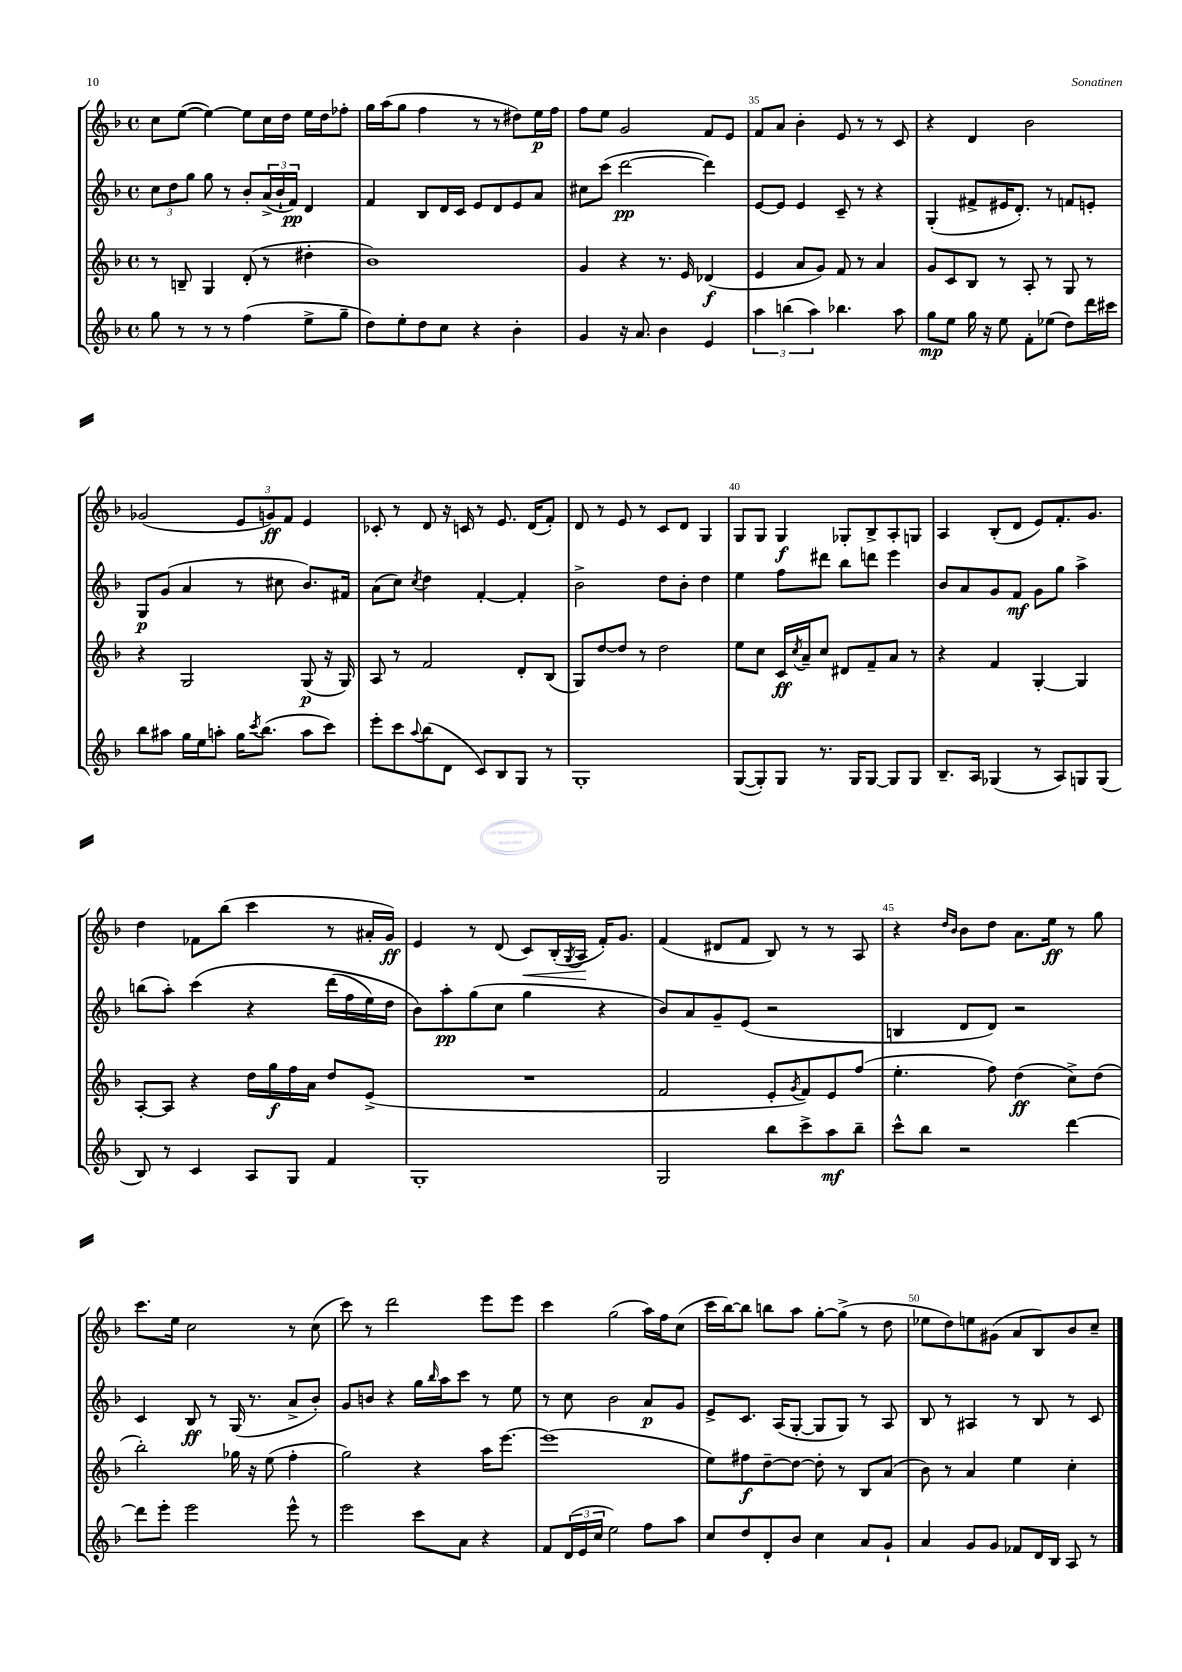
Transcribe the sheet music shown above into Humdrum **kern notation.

**kern	**kern	**kern	**kern
*staff4	*staff3	*staff2	*staff1
*clefG2	*clefG2	*clefG2	*clefG2
*k[b-]	*k[b-]	*k[b-]	*k[b-]
*M4/4	*M4/4	*M4/4	*M4/4
*met(c)	*met(c)	*met(c)	*met(c)
8gg	8r	12cc	8cc
.	.	12dd	.
8r	8B~	.	([8ee
.	.	12gg	.
8r	4G	8gg	4ee_)
8r	.	8r	.
(4ff	(8d'	8b-'	8ee]
.	8r	(24a^	16cc
.	.	24b-`	.
.	.	.	16dd
.	.	24f)	.
8ee^	4dd#'	4d	16ee
.	.	.	16dd
8gg~	.	.	8ff-'
=	=	=	=
8dd)	1b-)	4f	16gg
.	.	.	(16aa
8ee'	.	.	8gg
8dd	.	8B-	4ff
8cc	.	16d	.
.	.	16c	.
4r	.	8e	8r
.	.	8d	8r
4b-'	.	8e	8dd#)
.	.	8a	16ee
.	.	.	16ff
=	=	=	=
4g	4g	8cc#	8ff
.	.	(8ccc	8ee
16r	4r	[2ddd	2g
8.a	.	.	.
4b-	8.r	.	.
.	16e	.	.
4e	(4d-	4ddd])	8f
.	.	.	8e
=	=	=	=
6aa	4e	[8e	8f
.	.	8e]	8a
(6bb	.	.	.
.	8a	4e	4b-'
6aa)	.	.	.
.	8g)	.	.
4.bb-	8f	8c~	8e
.	8r	8r	8r
.	4a	4r	8r
8aa	.	.	8c
=	=	=	=
8gg	8g	(4G'	4r
8ee	8c	.	.
16gg	8B-	8f#^	4d
16r	.	.	.
8ee	8r	16e#	.
.	.	8.d')	.
8f'	8A'	.	2b-
(8ee-	8r	8r	.
8dd)	8G	8f	.
16ddd	8r	8e'	.
16ccc#	.	.	.
=	=	=	=
8bb-	4r	8G	(2g-
8aa#	.	(8g	.
16gg	2G	4a	.
16ee	.	.	.
8aa'	.	.	.
16gg	.	8r	12e
8qccc	.	.	.
(8.bb-	.	.	.
.	.	.	12g)
.	.	8cc#	.
.	.	.	12f
8aa	(8G	8.b-)	4e
8ccc)	16r	.	.
.	16G)	16f#	.
=	=	=	=
8eee'	8A	(8a	8c-'
8ccc	8r	8cc)	8r
8qqaa	.	8qcc	.
(8bb-	2f	4dd	8d
8d	.	.	16r
.	.	.	16c
8c)	.	[4f'	8r
8B-	.	.	8.e
8G	8d'	4f']	.
.	.	.	(16d
8r	(8B-	.	8f')
=	=	=	=
1G'	8G)	2b-^	8d
.	[8dd	.	8r
.	8dd]	.	8e
.	8r	.	8r
.	2dd	8dd	8c
.	.	8b-'	8d
.	.	4dd	4G
=	=	=	=
([8G	8ee	4ee	8G
8G'])	8cc	.	8G
8G	16c	8ff	4G
.	8qcc	.	.
.	16a~	.	.
8.r	8cc	8ddd#	.
.	8d#	8bb-	8G-'
16G	.	.	.
[8G	8f~	8ddd	8B-^
8G]	8a	4eee	8A'
8G	8r	.	8G
=	=	=	=
8.B-~	4r	8b-	4A
.	.	8a	.
16A	.	.	.
(4G-	4f	8g	(8B-'
.	.	8f	8d
8r	[4G'	8g	8e)
8A)	.	8gg	8.f'
8G	4G]	4aa^	.
.	.	.	8.g
(8G	.	.	.
=	=	=	=
8B-)	[8A'	(8bb	4dd
8r	8A]	8aa')	.
4c	4r	&(4ccc	8f-
.	.	.	(8bb-
8A	16dd	4r	4ccc
.	16gg	.	.
8G	16ff	.	.
.	16a	.	.
4f	8dd	(16ddd	8r
.	.	16ff	.
.	(8e^	16ee)	16a#'
.	.	16dd	16g)
=	=	=	=
1G'	1r	8b-&)	4e
.	.	8aa'	.
.	.	(8gg	8r
.	.	8cc	(8d
.	.	4gg	8c)
.	.	.	(16B-'
.	.	.	8qG
.	.	.	16A
.	.	4r	16f')
.	.	.	8.g
=	=	=	=
2G	2f	8b-)	(4f
.	.	8a	.
.	.	8g~	8d#
.	.	(8e	8f
8bb-	8e'	2r	8B-)
.	8qg	.	.
8ccc^	8f)	.	8r
8aa	8e	.	8r
8bb-~	(8ff	.	8A
=	=	=	=
8ccc^^	4.ee'	4B	4r
8bb-	.	.	.
.	.	.	16qqdd
.	.	.	16qqb-
2r	.	8d	8b-
.	8ff)	8d)	8dd
.	(4dd	2r	8.a
.	.	.	16ee
[4ddd	8cc^)	.	8r
.	(8dd	.	8gg
=	=	=	=
8ddd]	2bb-')	4c	8.ccc
8eee'	.	.	.
.	.	.	16ee
2eee	.	8B-	2cc
.	.	8r	.
.	16gg-	(16G	.
.	16r	8.r	.
.	(8ee	.	.
8eee^^	4ff'	8a^	8r
8r	.	8b-')	(8cc
=	=	=	=
2eee	2gg)	8g	8ccc)
.	.	8b	8r
.	.	4r	2ddd
8ccc	4r	16gg	.
.	.	16qqbb-	.
.	.	16aa	.
8a	.	8ccc	.
4r	16aa	8r	8eee
.	[8.eee	.	.
.	.	8ee	8eee
=	=	=	=
8f	(1eee]	8r	4ccc
(24d	.	8cc	.
24e	.	.	.
24cc	.	.	.
2ee)	.	2b-	(2gg
8ff	.	8a	16aa)
.	.	.	16ff
8aa	.	8g	(8cc
=	=	=	=
8cc	8ee)	8e^	16ccc
.	.	.	[16bb-)
8dd	8ff#	8.c	8bb-]
8d'	[8dd~	.	8bb
.	.	(16A	.
8b-	8dd_	[8G'	8aa
4cc	8dd']	8G]	[8gg'
.	8r	8G)	(8gg^]
8a	8B-	8r	8r
8g`	(8a	8A	8dd
=	=	=	=
4a	8b-)	8B-	8ee-
.	8r	8r	8dd)
8g	4a	4A#	8ee
8g	.	.	(8g#
8f-	4ee	8r	8a
16d	.	8B-	8B-)
16B-	.	.	.
8A	4cc'	8r	8b-
8r	.	8c	8cc~
==	==	==	==
*-	*-	*-	*-
